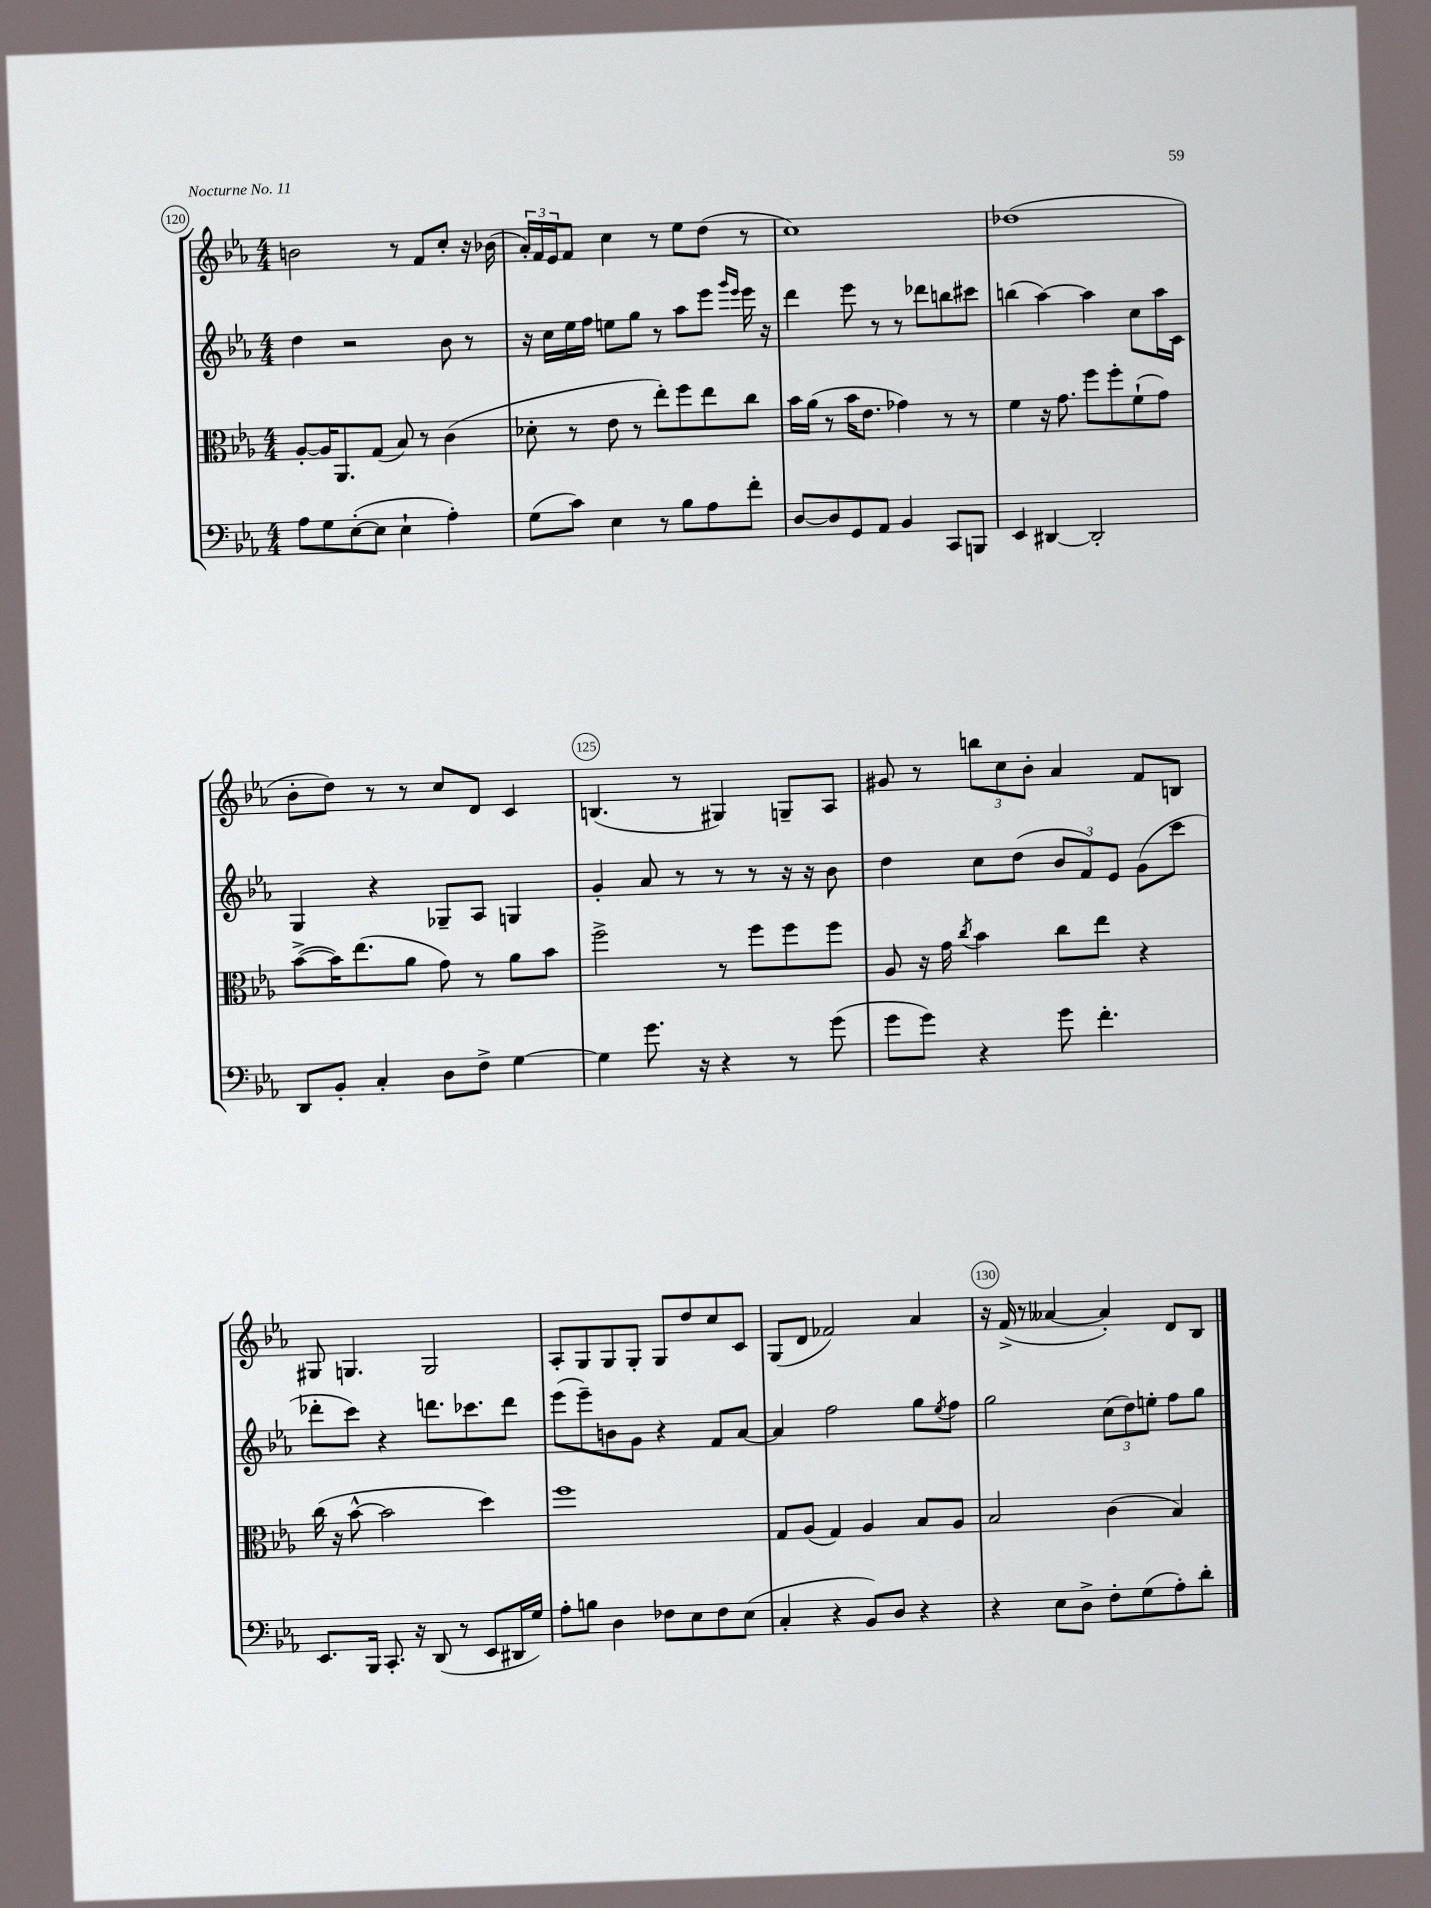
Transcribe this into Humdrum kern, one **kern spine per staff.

**kern	**kern	**kern	**kern
*staff4	*staff3	*staff2	*staff1
*clefF4	*clefC3	*clefG2	*clefG2
*k[b-e-a-]	*k[b-e-a-]	*k[b-e-a-]	*k[b-e-a-]
*M4/4	*M4/4	*M4/4	*M4/4
8A-\L	[8A-'/L	4dd\	2b\
8G\	16A-/]K	.	.
.	8.AA-/	.	.
([8E-'\	.	2r	.
8E-\]J	(8G/J	.	.
4E-`\	8B-/)	.	8r
.	8r	.	8f/L
4A-'\)	(4c\	8b-\	8cc'/J
.	.	8r	16r
.	.	.	(16b-\
=	=	=	=
(8G\L	8d-'\	16r	24a-'/LL)
.	.	.	24f/
.	.	16cc\LL	.
.	.	.	24e-/J
8c\J)	8r	16ee-\	8f/J
.	.	16ff\JJ	.
4E-\	8e-\	8ee\L	4cc\
.	8r	8gg\J	.
8r	8ee-'\L)	8r	8r
8B-\L	8ff\	8aa-\L	8ee-\L
8A-\	8ee-\	8eee-\J	(8dd\J
.	.	16qqggg/LL	.
.	.	16qqeee-/JJ	.
8f'\J	8cc\J	16eee-\	8r
.	.	16r	.
=	=	=	=
[8D/L	16b-\LL	4ddd\	1cc)
.	(16a-\JJ	.	.
8D/]	8r	.	.
8GG/	16b-\LK	8eee-\	.
.	8.e-\J	.	.
8AA-/J	.	8r	.
4BB-/	4g-\)	8r	.
.	.	8ddd-\L	.
8CC/L	8r	8bb\	.
8BBB/J	8r	8ccc#\J	.
=	=	=	=
4EE-/	4f\	(4bb\	(1dd-
[4DD#/	16r	[4aa-\)	.
.	8.g\	.	.
2DD#'/]	8ff\L	4aa-\]	.
.	8ff'\	.	.
.	(8f`\	8cc\L	.
.	8g\J)	16aa-\L	.
.	.	16c\JJ	.
=	=	=	=
8DD/L	([8b-^\L	4G/	8b-'\L
8BB-'/J	16b-\]K)	.	8dd\J)
.	(8.ee-\	.	.
4C'/	.	4r	8r
.	8a-\J	.	8r
8D\L	8g\)	8G-~/L	8cc/L
8F^\J	8r	8A-/J	8d/J
[4G\	8a-\L	4G/	4c/
.	8b-\J	.	.
=	=	=	=
4G\]	2ff^\	4g'/	(4.B/
8.g\	.	8a-/	.
.	.	8r	8r
16r	.	.	.
4r	8r	8r	4G#/)
.	8ff\L	8r	.
8r	8ff\	16r	8G~/L
.	.	16r	.
(8g\	8ff\J	8b-\	8A-/J
=	=	=	=
8g\L	8A-/	4dd\	8g#/
8g\J)	16r	.	8r
.	16g\	.	.
.	8qcc/	.	.
4r	4b-\	8cc\L	12bb\L
.	.	.	12cc\
.	.	(8dd\J	.
.	.	.	12b-'\J
8g\	8cc\L	12b-/L	4a-/
.	.	12f/)	.
4.f'\	8ee-\J	.	.
.	.	12e-/J	.
.	4r	(8g\L	8f/L
.	.	8ccc\J	8B/J
=	=	=	=
8.EE-/L	(16cc\	8ddd-'\L	8G#/
.	16r	.	.
.	[8b-^^\	8ccc\J)	4.G/
16BBB-/Jk	.	.	.
8.CC'/	2b-\]	4r	.
16r	.	.	.
(8DD/	.	8.ddd\L	2G/
8r	.	.	.
.	.	8.ccc-\	.
8EE-/L	4dd\)	.	.
16DD#/L	.	8ddd\J	.
16G/JJ)	.	.	.
=	=	=	=
8A-'\L	1ff	(8eee-\L	8A-'/L
8B\J	.	8eee-~\)	8G/
4D\	.	8b\	8G/
.	.	8g\J	8G'/J
8F-\L	.	4r	8G/L
8E-\	.	.	8dd/
8F-\	.	8f/L	8cc/
(8E-\J	.	[8a-/J	8c/J
=	=	=	=
4C'/	8G/L	4a-/]	(8G/L
.	(8A-/J	.	8d/J
4r	4G/)	2ff\	2f-/)
8BB-/L)	4A-/	.	.
8D/J	.	.	.
4r	8B-/L	8gg\L	4a-/
.	.	8qee-/	.
.	8A-/J	8ff\J	.
=	=	=	=
4r	2B-/	2gg\	16r
.	.	.	(16f^/
.	.	.	8r
8E-\L	.	.	[4a--/
8D^\J	.	.	.
8F'\L	(4c\	(12cc\L	4a--'/])
.	.	12dd\)	.
(8G\	.	.	.
.	.	12ee'\J	.
8A-'\)	4B-/)	8ff\L	8d/L
8d'\J	.	8gg\J	8B-/J
==	==	==	==
*-	*-	*-	*-
